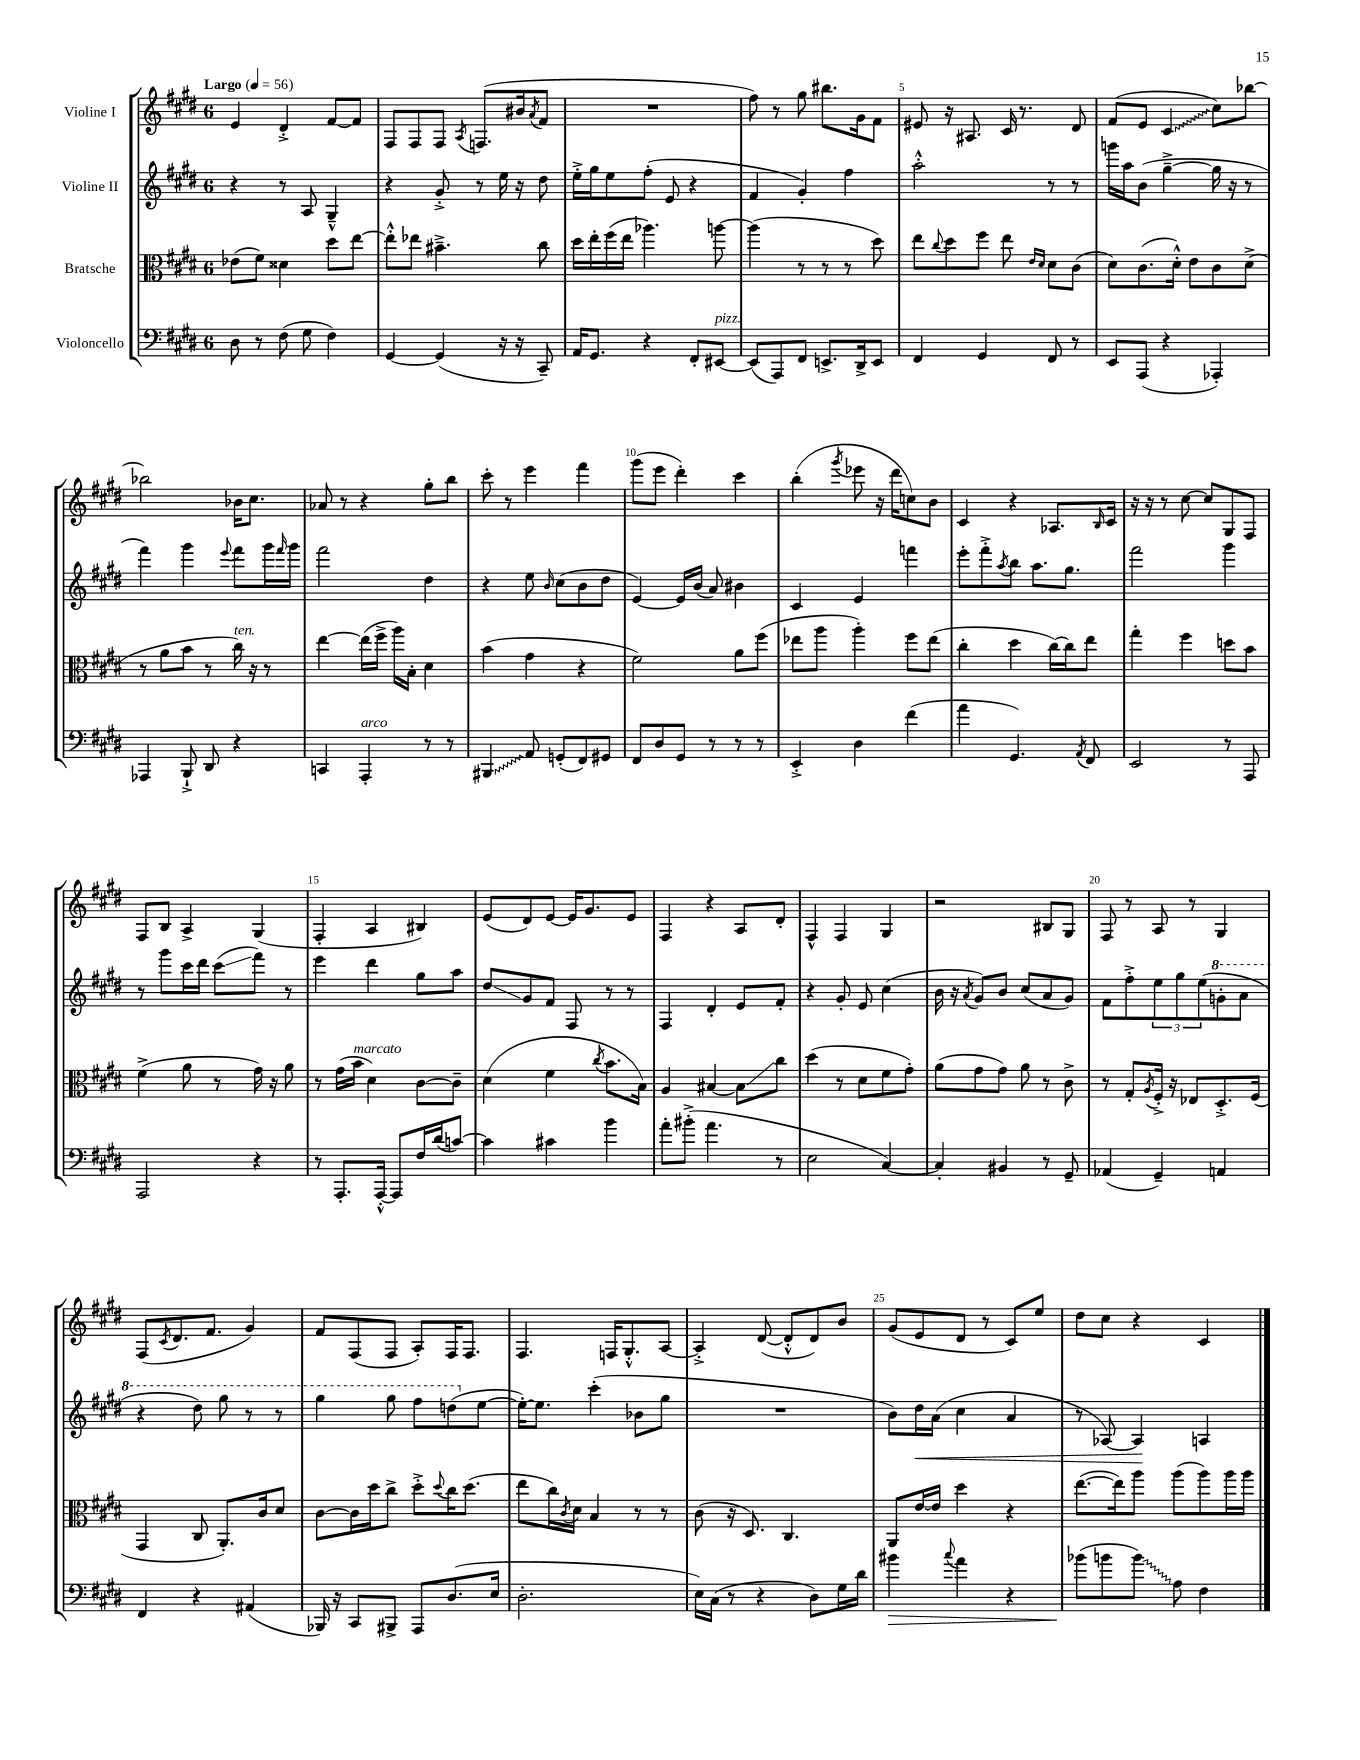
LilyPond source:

<<
\new StaffGroup <<
\new Staff = "s0" \with { instrumentName = "Violine I" } {
    \clef treble \key e \major \once \override Staff.TimeSignature.style = #'single-digit \time 6/8 \tempo "Largo" 4 = 56
    e'4 dis'4-.-> fis'8~ fis'8 |
    fis8 fis8 fis8 \acciaccatura { a8 } f8.( bis'16 \acciaccatura { a'8 } fis'8 |
    R2. |
    fis''8) r8 gis''8 bis''8. gis'16 fis'8 |
    eis'8 r16 ais8. cis'16 r8. dis'8 |
    fis'8( e'8 \once \override Glissando.style = #'zigzag cis'4\glissando cis''8) bes''8~ |
    bes''2 bes'16 cis''8. |
    aes'8 r8 r4 gis''8-. b''8 |
    cis'''8-. r8 e'''4 fis'''4 |
    gis'''8( e'''8 dis'''4-.) cis'''4 |
    b''4-.( \acciaccatura { gis'''8 } ees'''8 r16 dis'''16 c''8) b'8 |
    cis'4 r4 aes8. \grace { b16 } cis'16 |
    r16 r16 r8 cis''8~ cis''8 gis8 fis8 |
    fis8 b8 a4-> gis4( |
    fis4-. a4 bis4) |
    e'8( dis'8) e'8~ e'16 gis'8. e'8 |
    fis4 r4 a8 dis'8-. |
    fis4-^ fis4 gis4 |
    r2 bis8 gis8 |
    fis8 r8 a8 r8 gis4 |
    fis8( \acciaccatura { cis'8 } dis'8. fis'8. gis'4) |
    fis'8 fis8( fis8 a8-.) fis16 fis8. |
    fis4. f16 gis8.-.-^ a8~ |
    a4-.-> dis'8~( dis'8-.-^ dis'8) b'8 |
    gis'8( e'8 dis'8 r8 cis'8) e''8 |
    dis''8 cis''8 r4 cis'4 \bar "|." |
}
\new Staff = "s1" \with { instrumentName = "Violine II" } {
    \clef treble \key e \major \once \override Staff.TimeSignature.style = #'single-digit \time 6/8
    r4 r8 a8 gis4---^ |
    r4 gis'8-.-> r8 e''16 r16 dis''8 |
    e''16-.-> gis''16 e''8 fis''8-.( e'8 r4 |
    fis'4 gis'4-.) fis''4 |
    a''2-.-^ r8 r8 |
    g'''16 a''16 b'8( gis''4~---> gis''16 r16 r8 |
    fis'''4) gis'''4 \appoggiatura { e'''8 } fis'''8 gis'''16 \grace { fis'''16 } gis'''16 |
    fis'''2 dis''4 |
    r4 e''8 \grace { b'16 } cis''8( b'8 dis''8 |
    e'4~) e'16 b'16( a'8) bis'4 |
    cis'4 e'4 f'''4 |
    e'''8-. fis'''8-.-> \acciaccatura { a''8 } b''8 a''8. gis''8. |
    fis'''2 gis'''4 |
    r8 gis'''8 cis'''16 dis'''16 cis'''8\glissando( fis'''8) r8 |
    e'''4 dis'''4 gis''8 a''8 |
    dis''8\glissando gis'8 fis'8 fis8 r8 r8 |
    fis4 dis'4-. e'8 fis'8-. |
    r4 gis'8-. e'8 cis''4( |
    b'16 r16 \acciaccatura { a'8 } gis'8) b'8 cis''8( a'8 gis'8) |
    fis'8 fis''8-.-> \tuplet 3/2 { e''8 gis''8 e''8( } \ottava #1 g''8-. a''8 |
    r4 dis'''8) gis'''8 r8 r8 |
    gis'''4 gis'''8 fis'''8 d'''8( \ottava #0 e''8~ |
    e''16~-.) e''8. cis'''4-.( bes'8 gis''8 |
    R2. |
    b'8) dis''16\< a'16( cis''4 a'4 |
    r8 aes8~) aes4\! a4 \bar "|." |
}
\new Staff = "s2" \with { instrumentName = "Bratsche" } {
    \clef alto \key e \major \once \override Staff.TimeSignature.style = #'single-digit \time 6/8
    ees'8( fis'8) disis'4 dis''8 e''8~ |
    e''8-.-^ ees''8 bis'4.---> cis''8 |
    dis''16 e''16-. fis''16( e''16 aes''4.) a''8~ |
    a''4( r8 r8 r8 dis''8) |
    e''8 \appoggiatura { cis''8 } dis''8 fis''8 e''8 \grace { e'16 dis'16 } dis'8 cis'8( |
    dis'8) cis'8.( dis'16-.-^) e'8 cis'8 dis'8->( |
    r8 a'8 b'8 r8 cis''16^\markup { \italic "ten." }) r16 r8 |
    e''4~ e''16( fis''16-> a''16) b16-. dis'4 |
    b'4( gis'4 r4 |
    fis'2) a'8 fis''8( |
    ees''8 a''8 a''4-.) fis''8 ees''8( |
    cis''4-. dis''4 cis''16~) cis''16 e''8 |
    gis''4-. fis''4 d''8 b'8 |
    fis'4->( a'8 r8 gis'16) r16 a'8 |
    r8 gis'16( b'16^\markup { \italic "marcato" } dis'4) cis'8~ cis'8-- |
    dis'4( fis'4 \acciaccatura { cis''8 } b'8. b16) |
    a4 bis4~ bis8\glissando cis''8 |
    dis''4( r8 dis'8 fis'8 gis'8-.) |
    a'8( gis'8 gis'8) a'8 r8 cis'8-> |
    r8 gis8-. \acciaccatura { a8 } fis16-.-> r16 ees8 dis8.-.-> fis16( |
    gis,4 cis8 a,8.-.) cis'16 dis'8 |
    cis'8~ cis'16 dis''16 cis''8-> dis''8-.-> \appoggiatura { dis''8 } cis''16 dis''8.( |
    e''8 cis''16) \acciaccatura { cis'8 } dis'16 b4 r8 r8 |
    cis'8( r16 dis8.) cis4. |
    a,8 e'16~ e'16 dis''4 r4 |
    e''8.~( e''16) a''8 a''8( a''8) a''16 a''16 \bar "|." |
}
\new Staff = "s3" \with { instrumentName = "Violoncello" } {
    \clef bass \key e \major \once \override Staff.TimeSignature.style = #'single-digit \time 6/8
    dis8 r8 fis8( gis8 fis4) |
    gis,4~ gis,4( r16 r16 cis,8--) |
    a,16 gis,8. r4 fis,8-. eis,8~^\markup { \italic "pizz." } |
    eis,8( a,,8) fis,8 e,8.-> dis,16-> e,8 |
    fis,4 gis,4 fis,8 r8 |
    e,8 a,,8( r4 aes,,4-.) |
    aes,,4 b,,8-!-> dis,8 r4 |
    c,4 a,,4-.^\markup { \italic "arco" } r8 r8 |
    \once \override Glissando.style = #'zigzag bis,,4\glissando a,8 g,8-.( fis,8) gis,8 |
    fis,8 dis8 gis,8 r8 r8 r8 |
    e,4-.-> dis4 fis'4( |
    a'4 gis,4.) \acciaccatura { a,8 } fis,8 |
    e,2 r8 a,,8 |
    a,,2 r4 |
    r8 a,,8.-. a,,16~-.-^ a,,8 fis16 dis'16( c'8~) |
    c'4 cis'4 b'4 |
    a'8-. bis'8-.->( a'4. r8 |
    e2 cis4~) |
    cis4-. bis,4 r8 gis,8-- |
    aes,4( gis,4--) a,4 |
    fis,4 r4 ais,4( |
    bes,,16) r16 cis,8 bis,,8-> a,,8 dis8.( e16 |
    dis2.-. |
    e16) cis16( r8 r4 dis8) gis16 dis'16 |
    bis'4\> \appoggiatura { cis''8 } a'4 r4 |
    bes'8\!( b'8 \once \override Glissando.style = #'zigzag b'8\glissando) a8 fis4 \bar "|." |
}
>>
>>
\layout { \context { \Score \override BarNumber.break-visibility = ##(#f #t #t) barNumberVisibility = #(every-nth-bar-number-visible 5) } }
